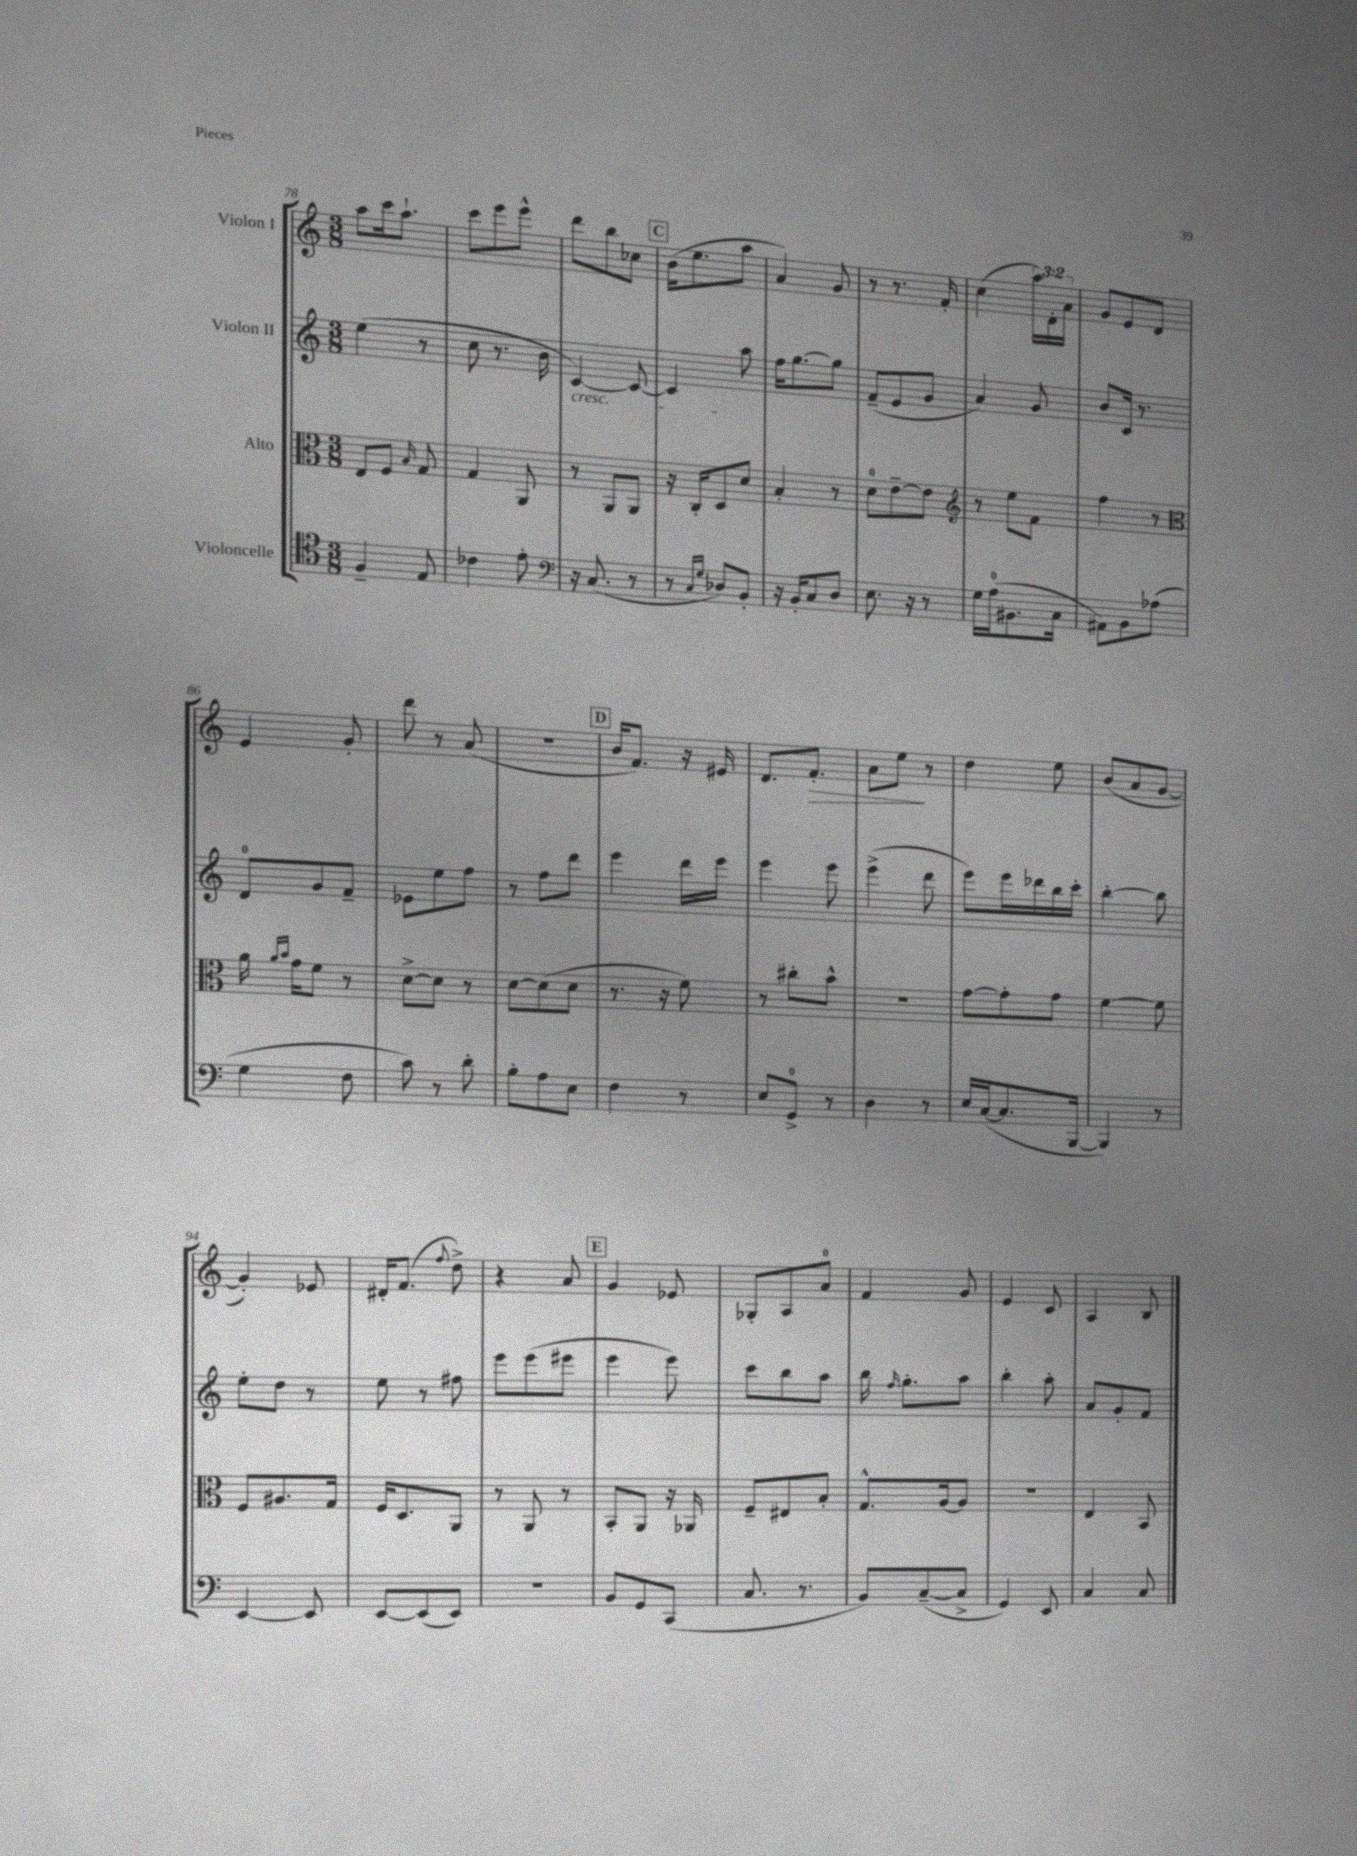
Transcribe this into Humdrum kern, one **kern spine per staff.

**kern	**kern	**kern	**kern
*staff4	*staff3	*staff2	*staff1
*clefC4	*clefC3	*clefG2	*clefG2
*k[]	*k[]	*k[]	*k[]
*M3/8	*M3/8	*M3/8	*M3/8
4F~/	8E/L	(4ee\	8aa\L
.	8F/J	.	16ccc\k
.	.	.	8.aa`\J
.	16qqB/	.	.
8E/	8G/	8r	.
=	=	=	=
4c-\	4G/	8cc\	8ccc\L
.	.	8.r	8eee\
8e'\	8AA/	.	8eee^^\J
.	.	16b\	.
=	=	=	=
*clefF4	*	*	*
16r	8r	[4c/)	8ddd\L
(8.C/	.	.	.
.	8AA/L	.	8bb\
8r	8AA/J	8c/_	8cc-\J
=	=	=	=
8r	16r	4c/]	(16b\LK
.	16C'/LK	.	8.ee\
16qqC/LL	.	.	.
16qqG/JJ	.	.	.
8D-/L)	8D/	.	.
8BB'/J	8d/J	8aa\	8aa\J
=	=	=	=
16r	4B'/	16ff\LK	4a/)
16BB'/LK	.	[8.gg\	.
8C/	.	.	.
8D/J	8r	8gg\]J	8g/
=	=	=	=
8.E\	8d\L	(8f~/L	8r
.	[8e~\	8e/	8.r
16r	.	.	.
8r	8e\]J	8g/J	.
.	.	.	16f'/
=	=	=	=
*	*clefG2	*	*
16G\LL	8r	4a/)	(4cc\
(16A\J	.	.	.
8.BB#\	8ee\L	.	.
.	8f\J	8g/	24aa\LL)
.	.	.	24d'\
16C\Jk	.	.	.
.	.	.	24a\JJ
=	=	=	=
8AA#\L)	4ff\	8b/L	8g/L
8BB\	.	16c/Jk	8e/
.	.	8.r	.
(8A-\J	8r	.	8d/J
=	=	=	=
*	*clefC3	*	*
4G\	16a\	8d/L	4e/
.	16qqa/LL	.	.
.	16qqb/JJ	.	.
.	16g\LK	.	.
.	8f\J	8g/	.
8F\	8r	8f~/J	8g'/
=	=	=	=
8c\)	[8d^\L	8e-\L	8ddd\
8r	8d\]J	8ee\	8r
8d'\	8r	8ff\J	(8a/
=	=	=	=
8B'\L	[8d\L	8r	4.r
8A\	(8d\]	8ff\L	.
8E\J	8d\J	8ddd\J	.
=	=	=	=
4F\	8.r	4eee\	16b/LK
.	.	.	8.f/J)
.	16r	.	.
8r	8f\)	16ddd\LL	16r
.	.	16eee\JJ	16e#/
=	=	=	=
8E/L	8r	4eee\	8.d/L
8GG^/J	8cc#'\L	.	.
.	.	.	8.f'/J
8r	8b^^\J	8eee\	.
=	=	=	=
4D\	4.r	(4eee^\	8a\L
.	.	.	8ee\J
8r	.	8ddd\	8r
=	=	=	=
16E/LL	[8g\L	8eee\L)	4dd\
([16C/J	.	.	.
8.C/]	8g'\]	16eee\L	.
.	.	16ddd-\	.
.	8g\J	16bb\	8ee\
[16BBB/Jk	.	16ccc'\JJ	.
=	=	=	=
4BBB/])	[4f\	[4bb'\	(8b/L
.	.	.	8a/
8r	8f\]	8bb\]	[8g/J
=	=	=	=
[4EE/	8F/L	8ee'\L	4g'/])
.	8.A#/	8dd\J	.
8EE/]	.	8r	8e-/
.	16G/Jk	.	.
=	=	=	=
[8EE/L	16F/LK	8ee\	16d#'/LK
.	8.D/	.	(8.f/J
(8EE/]	.	8r	.
.	.	.	8qqff/
8EE/J)	8AA/J	8ff#\	8dd^\)
=	=	=	=
4.r	8r	8eee\L	4r
.	8AA/	(8eee\	.
.	8r	8eee#\J	8a/
=	=	=	=
8BB/L	8BB'/L	4eee\	4g/
8GG/	8AA/J	.	.
(8CC/J	16r	8eee\)	8e-/
.	16AA-/	.	.
=	=	=	=
8.C/	8F~/L	8ccc\L	8G-'/L
.	8E#/	8bb\	8A/
8.r	.	.	.
.	8B'/J	8aa\J	8a/J
=	=	=	=
8BB/L)	8.G^^/L	16bb\	4f/
.	.	16qqff/	.
.	.	8.gg'\L	.
([8C~/	.	.	.
.	[16A/k	.	.
8C^/]J	8A/]J	8aa\J	8g/
=	=	=	=
4GG/)	4.r	4bb'\	4e/
8EE/	.	8aa'\	8c/
=	=	=	=
4C/	4E/	8a/L	4A/
.	.	8g'/	.
8C/	8BB/	8f/J	8B/
==	==	==	==
*-	*-	*-	*-
